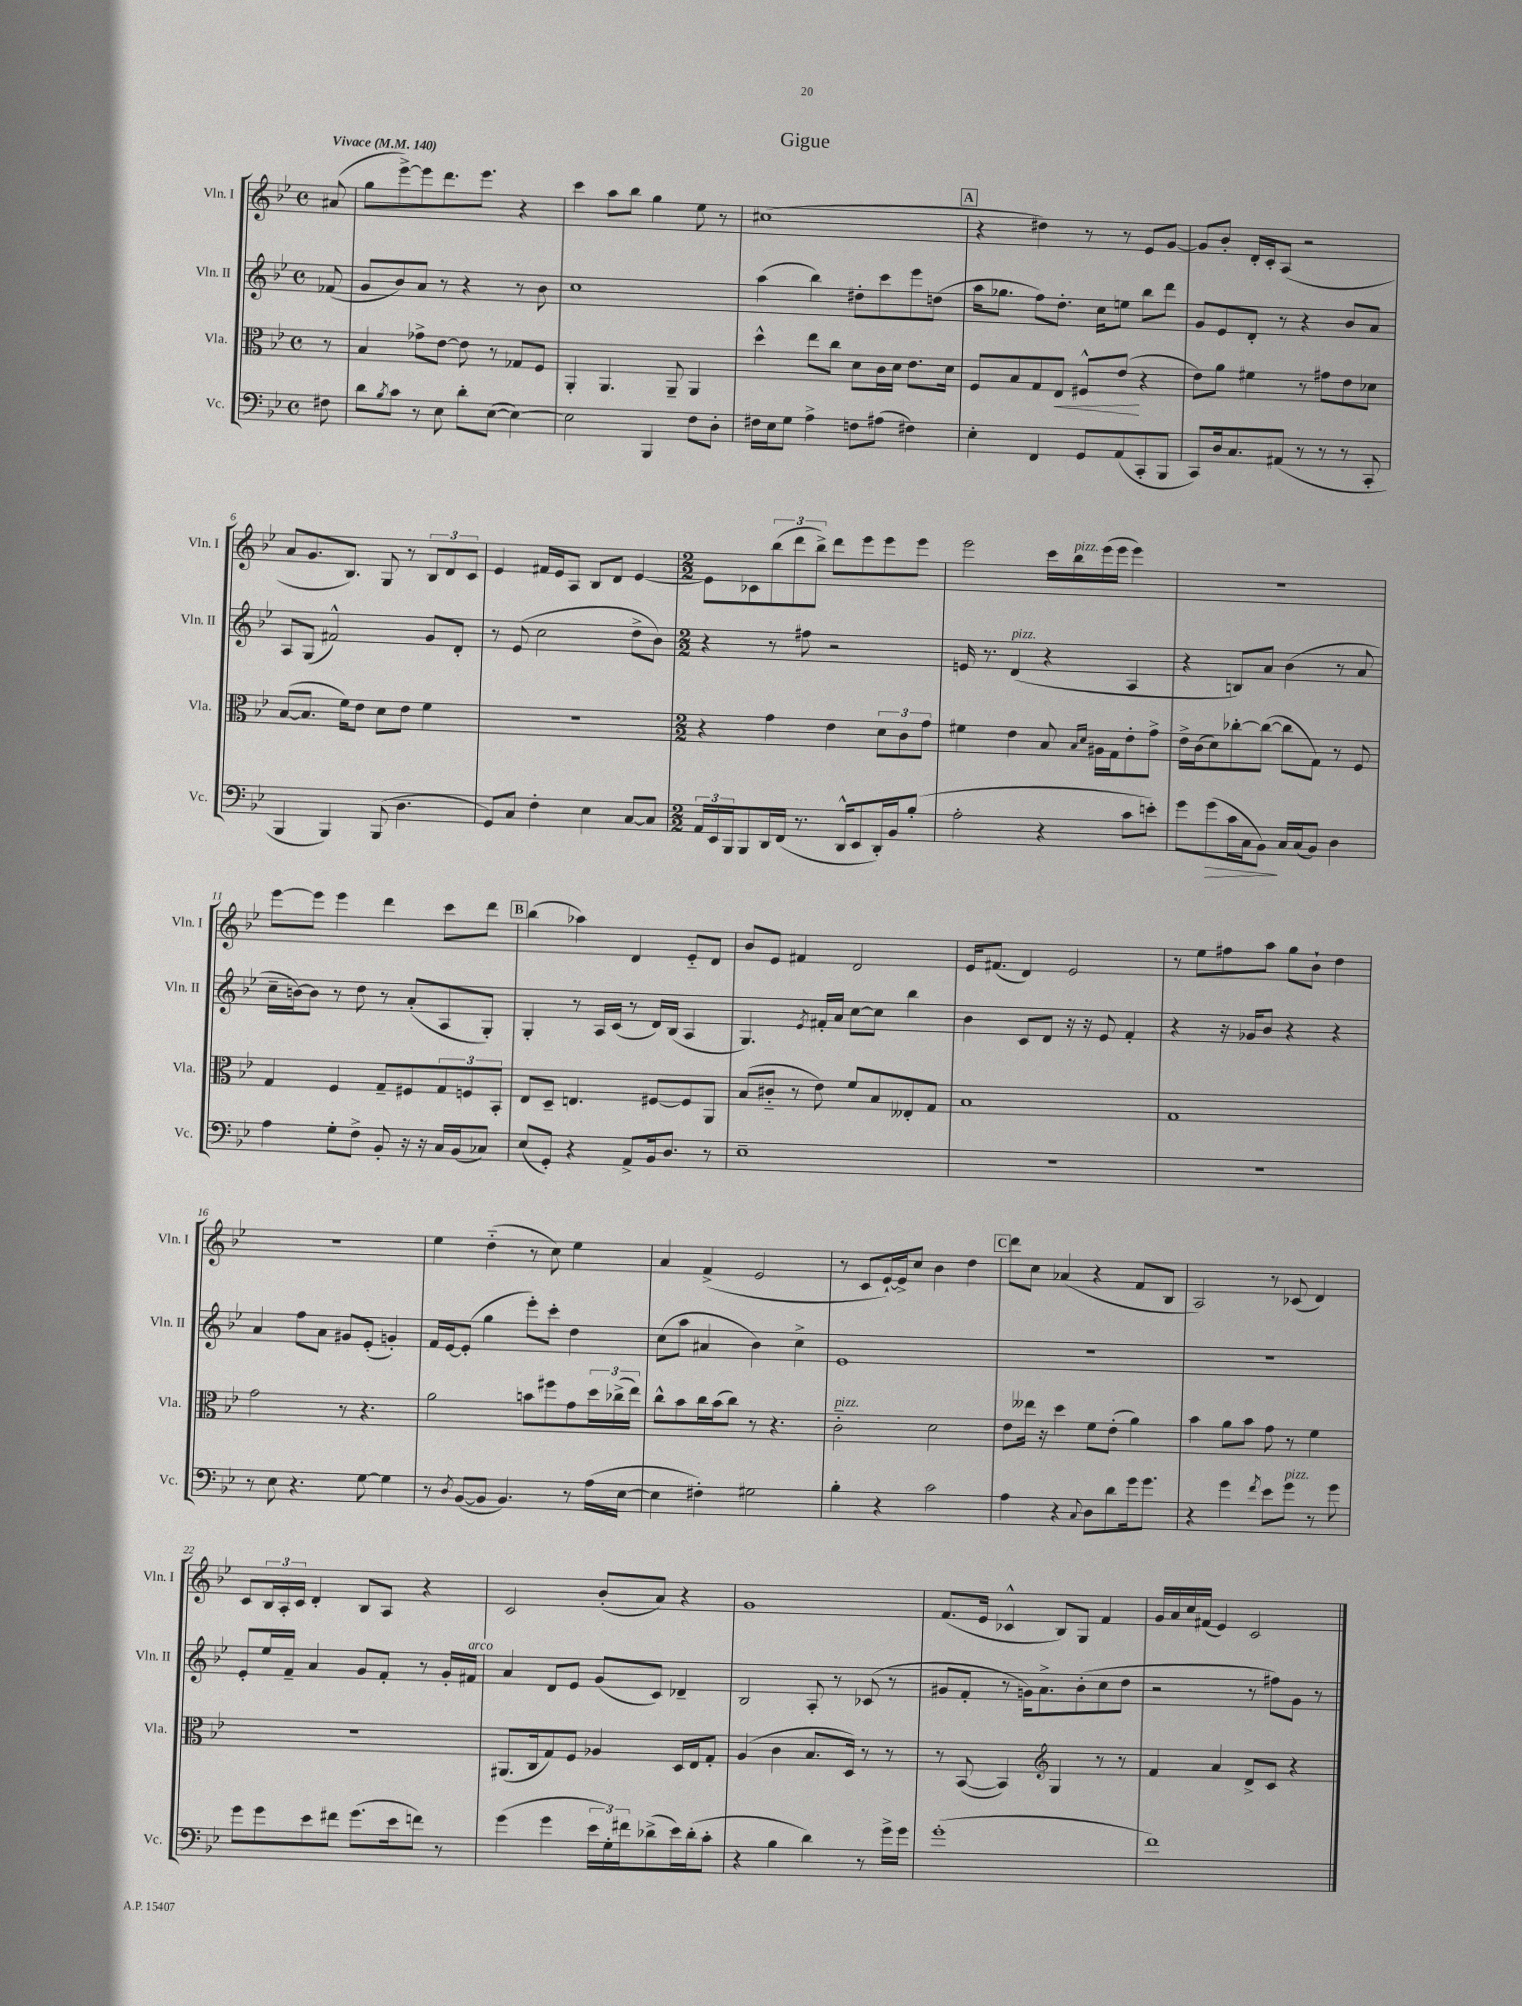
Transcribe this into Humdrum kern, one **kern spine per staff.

**kern	**dynam	**kern	**dynam	**kern	**kern
*part4	*part4	*part3	*part3	*part2	*part1
*staff4	*staff4	*staff3	*staff3	*staff2	*staff1
*I"Vc.	*	*I"Vla.	*	*I"Vln. II	*I"Vln. I
*I'Vc.	*	*I'Vla.	*	*I'Vln. II	*I'Vln. I
*clefF4	*	*clefC3	*	*clefG2	*clefG2
*k[b-e-]	*	*k[b-e-]	*	*k[b-e-]	*k[b-e-]
*M4/4	*	*M4/4	*	*M4/4	*M4/4
*met(c)	*	*met(c)	*	*met(c)	*met(c)
*MM140	*	*MM140	*	*MM140	*MM140
=	=	=	=	=	=
!	!	!	!	!	!LO:TX:a:B:t=Vivace
8F#X\	.	8r	.	(8f-X/	(8a#X/
=1	=1	=1	=1	=1	=1
8d\L	.	4B-/	.	8g/L	8gg\L
8qB-/	.	.	.	.	.
8c\J	.	.	.	8b-/)	[8eee-^\)
8r	.	8g-X^\L	.	8a/J	8eee-\]
8E-\	.	[8e-\J	.	8r	8.ddd\
8d'\L	.	8e-\]	.	4r	.
.	.	.	.	.	8.eee-\J
([8E-\J	.	8r	.	.	.
4E-\_)	.	8G-X/L	.	8r	4r
.	.	8F/J	.	8b-\	.
=2	=2	=2	=2	=2	=2
2E-\]	.	4AA'/	.	1cc	4ccc\
.	.	4.AA/	.	.	8aa\L
.	.	.	.	.	8bb-\J
4BBB-/	.	.	.	.	4gg\
.	.	8AA~/	.	.	.
8F\L	.	4AA/	.	.	8ee-\
8D'\J	.	.	.	.	8r
=3	=3	=3	=3	=3	=3
16F#X\LL	.	4dd^^\	.	(4aa\	(1cc#X
16E-\J	.	.	.	.	.
8G\J	.	.	.	.	.
4A^\	.	8ee-\L	.	4bb-\)	.
.	.	8cc\J	.	.	.
8Fn\L	.	8d\L	.	8dd#X'\L	.
(8A#X\J	.	16c\L	.	8ccc\	.
.	.	16d\JJ	.	.	.
4F#X\)	.	8.e-\L	.	8eee-\	.
.	.	.	.	(8ddn\J	.
.	.	16d\Jk	.	.	.
!!LO:REH:place=s1:t=A
=4	=4	=4	=4	=4	=4
4E-'\	.	8F/L	.	16aa\KL	4r
.	.	.	.	8.gg-X\J	.
.	.	8B-/	.	.	.
4FF/	.	8G/	.	8ff\L)	4dd#X\)
!	!	!	!LO:HP:b	!	!
.	.	8E-/J	<	8.dd'\J	.
8GG/L	.	8F#X^^/L	.	.	8r
.	.	.	.	16cc\KL	.
(8AA/	.	(8e-/J	.	8een\J	8r
8CC'/	.	4r	[	8bb-\L	8e-/L
8BBB-/J	.	.	.	8ddd\J	[8g/J
=5	=5	=5	=5	=5	=5
8CC/L)	.	8e-\L)	.	8g/L	8g/L]
16D/k	.	8a\J	.	8e-/	8b-'/J
8.C/	.	.	.	.	.
.	.	4f#X\	.	8d'/J	16d'/LL
.	.	.	.	.	16c'/J
(8AA#X/J	.	.	.	8r	(8A/J
8r	.	8r	.	4r	2r
8r	.	8g#X\L	.	.	.
8r	.	8e-\	.	8b-/L	.
8CC'/	.	8d-X\J	.	8a/J	.
!!LO:LB:g=z
=6	=6	=6	=6	=6	=6
4BBB-/	.	([8B-/L	.	8A/L	8a/L
.	.	8.B-/J]	.	(8G/J	8.g/
4BBB-/)	.	.	.	2f#X^^/)	.
.	.	16f\KL)	.	.	8.B-/J)
.	.	8e-\J	.	.	.
(8BBB-/	.	8d\L	.	.	8G/
4.D\	.	8e-\J	.	.	8r
.	.	4f\	.	8g/L	12B-/L
.	.	.	.	.	12d/
.	.	.	.	8d'/J	.
.	.	.	.	.	12c/J
=7	=7	=7	=7	=7	=7
8GG/L)	.	1r	.	8r	4e-/
8C/J	.	.	.	(8e-/	.
4F'\	.	.	.	2cc\	16f#X/LL
.	.	.	.	.	16e-/J
.	.	.	.	.	8A/J
4E-\	.	.	.	.	8B-/L
.	.	.	.	.	8d/J
[8C/L	.	.	.	8dd^\L	[4e-/
8C/J]	.	.	.	8b-\J)	.
=8	=8	=8	=8	=8	=8
*M2/2	*	*M2/2	*	*M2/2	*M2/2
24AA/LL	.	4r	.	4r	8e-\L]
24EE-/	.	.	.	.	.
24BBB-/J	.	.	.	.	.
8BBB-/	.	.	.	.	8c-X\
16DD/L	.	4g\	.	8r	(12bb-\
(16FF/JJ	.	.	.	.	.
.	.	.	.	.	12ddd\
8.r	.	.	.	8ff#X\	.
.	.	.	.	.	12bb-^\J)
.	.	4e-\	.	2r	8ddd\L
16DD^^/KL	.	.	.	.	.
8EE-/	.	.	.	.	8eee-\
16DD'/L)	.	12d\L	.	.	8eee-\
16BB-/J	.	.	.	.	.
.	.	12c\	.	.	.
(8B-'/J	.	.	.	.	8eee-\J
.	.	12g\J	.	.	.
=9	=9	=9	=9	=9	=9
2A'\	.	4f#X\	.	16en/	2eee-\
.	.	.	.	8.r	.
!	!	!	!	!LO:TX:a:i:t=pizz.	!
.	.	4e-\	.	(4d/	.
4r	.	8B-/	.	4r	16ccc\LL
!	!	!	!	!	!LO:TX:a:i:t=pizz.
.	.	.	.	.	16bb-\
.	.	16qqB-/LL	.	.	.
.	.	16qqd/JJ	.	.	.
.	.	16A#X\LL	.	.	(16eee-\
.	.	16G\J	.	.	16eee-\JJ
8c\L	.	8e-'\	.	4A/	4eee-\)
8en'\J)	.	8g^\J	.	.	.
=10	=10	=10	=10	=10	=10
8g\L	.	16e-^\LL	.	4r	1r
.	.	(16c\J	.	.	.
!	!LO:HP:b	!	!	!	!
(8g\	>	8d\)	.	.	.
16c\L	.	[8cc-X'\	.	8Bn/L)	.
16C\J	.	.	.	.	.
8BB-\J)	.	(8cc-\J_	.	8a/J	.
16C/LL	]	8cc-\L]	.	(4b-\	.
(16C/J	.	.	.	.	.
8BB-/J)	.	8G\J)	.	.	.
4D\	.	8r	.	8r	.
.	.	8F/	.	8a/	.
!!LO:LB:g=z
=11	=11	=11	=11	=11	=11
4A\	.	4G/	.	16cc~\LL	[8eee-\L
.	.	.	.	[16bn\J)	.
.	.	.	.	8b\J]	8eee-\J]
8G'\L	.	4F/	.	8r	4eee-\
8F^\J	.	.	.	8dd\	.
8BB-'/	.	8G~/L	.	8r	4ddd\
16r	.	8F#X/	.	(8a'/L	.
16r	.	.	.	.	.
16C/LL	.	12G/	.	8A/	8ccc\L
(16BB-/J	.	.	.	.	.
.	.	12Fn/	.	.	.
8C-X/J)	.	.	.	8G'/J)	8ddd\J
.	.	12BB-'/J	.	.	.
!!LO:REH:place=s1:t=B
=12	=12	=12	=12	=12	=12
(8E-/L	.	8E-/L	.	4G'/	(4bb-\
8GG'/J)	.	8D~/J	.	.	.
4r	.	4.En/	.	8r	4aa-X\)
.	.	.	.	16A/LL	.
.	.	.	.	(16c/JJ	.
8AA^/L	.	.	.	8r	4d/
16BB-/k	.	[8F#X/L	.	16d/LL)	.
8.D/J	.	.	.	(16B-/JJ	.
.	.	8F#/]	.	4A/	8e-/L
8r	.	8AA/J	.	.	8d/J
=13	=13	=13	=13	=13	=13
1E-~	.	(8B-/L	.	4.G/)	8b-/L
.	.	8c#X/J	.	.	8e-/J
.	.	8r	.	.	4f#X/
.	.	.	.	8qe-/	.
.	.	8e-\)	.	16f#X'/LL	.
.	.	.	.	16a/JJ	.
.	.	8f/L	.	[8cc\L	2d/
.	.	8B-/	.	8cc\J]	.
.	.	8E--X'/	.	4bb-\	.
.	.	8G/J	.	.	.
=14	=14	=14	=14	=14	=14
1r	.	1B-	.	4b-\	16e-/KL
.	.	.	.	.	(8.f#X/J
.	.	.	.	8c/L	4d/)
.	.	.	.	8d/J	.
.	.	.	.	16r	2e-/
.	.	.	.	16r	.
.	.	.	.	8e-/	.
.	.	.	.	4f'/	.
=15	=15	=15	=15	=15	=15
1r	.	1G	.	4r	8r
.	.	.	.	.	8ee-\L
.	.	.	.	16r	8ff#X\
.	.	.	.	16g-X/KL	.
.	.	.	.	8b-/J	8aa\J
.	.	.	.	4r	8gg\L
.	.	.	.	.	8b-`\J
.	.	.	.	4r	4dd\
!!LO:LB:g=z
=16	=16	=16	=16	=16	=16
8r	.	2g\	.	4a/	1r
8E-\	.	.	.	.	.
4.r	.	.	.	8ff\L	.
.	.	.	.	8a\J	.
.	.	8r	.	8g#X/L	.
[8G\	.	4.r	.	(8e-'/J	.
4G\]	.	.	.	4gn'/)	.
=17	=17	=17	=17	=17	=17
8r	.	2a\	.	16f/LL	4ee-\
.	.	.	.	[16e-/J	.
8qD/	.	.	.	.	.
([8BB-/L	.	.	.	(8e-'/J]	.
8BB-/J]	.	.	.	4gg\	(4dd\
4.BB-/)	.	.	.	.	.
.	.	8bn\L	.	8eee-'\L)	8r
.	.	8ff#X\	.	8ccc'\J	8cc\)
8r	.	8g\	.	4dd\	4ee-\
(16A\LL	.	24dd\L	.	.	.
.	.	(24cc-X^\	.	.	.
[16E-\JJ	.	.	.	.	.
.	.	24ee-\JJ)	.	.	.
=18	=18	=18	=18	=18	=18
4E-\]	.	8cc^^\L	.	(8cc\L	4a/
.	.	8b-\	.	8aa\J	.
4F#X'\)	.	16cc\L	.	4a#X/	(4f^/
.	.	(16b-\J	.	.	.
.	.	8cc\J)	.	.	.
2G#X\	.	8r	.	4b-\)	2e-/
.	.	4.r	.	.	.
.	.	.	.	4cc^\	.
=19	=19	=19	=19	=19	=19
!	!	!LO:TX:a:i:t=pizz.	!	!	!
4B-'\	.	2c\	.	1e-	8r
.	.	.	.	.	8c/L
4r	.	.	.	.	[16e-`/L)
.	.	.	.	.	16e-^/J]
.	.	.	.	.	8cc/J
2c\	.	2d\	.	.	4b-\
.	.	.	.	.	4dd\
!!LO:REH:place=s1:t=C
=20	=20	=20	=20	=20	=20
4A\	.	8e-\L	.	1r	8ddd\L
.	.	16ee--X\Jk	.	.	8cc\J
.	.	16r	.	.	.
4r	.	4dd\	.	.	(4a-X/
8qqC/	.	.	.	.	.
8D\L	.	8f\L	.	.	4r
8d\	.	(8e-'\J	.	.	.
16g\k	.	4a\)	.	.	8f/L
8.g\J	.	.	.	.	.
.	.	.	.	.	8B-/J
=21	=21	=21	=21	=21	=21
4r	.	4b-\	.	1r	2A/)
4g\	.	8a\L	.	.	.
.	.	8b-\J	.	.	.
8qf/	.	.	.	.	.
8e-\L	.	8g\	.	.	8r
!LO:TX:a:i:t=pizz.	!	!	!	!	!
8g\J	.	8r	.	.	(8c-X/
8r	.	4f\	.	.	4d/)
8g\	.	.	.	.	.
!!LO:LB:g=z
=22	=22	=22	=22	=22	=22
8g\L	.	1r	.	8e-'/L	8c/L
8g\	.	.	.	16ee-/L	24B-/L
.	.	.	.	.	24A'/
.	.	.	.	16f~/JJ	.
.	.	.	.	.	24c/JJ
8e-\	.	.	.	4a/	4d'/
8f#X\J	.	.	.	.	.
(8.g\L	.	.	.	8g/L	8B-/L
.	.	.	.	8f'/J	8A/J
16e-\k	.	.	.	.	.
8fn\J)	.	.	.	8r	4r
8r	.	.	.	16g'/LL	.
!	!	!	!	!LO:TX:a:i:t=arco	!
.	.	.	.	16f#X/JJ	.
=23	=23	=23	=23	=23	=23
(4g\	.	(8.AA#X/L	.	4a/	2c/
.	.	16C/k	.	.	.
4g\	.	8G/)	.	8d/L	.
.	.	8F/J	.	8e-/J	.
24e-\LL	.	4A-X/	.	(8g/L	(8b-'/L
24G'\)	.	.	.	.	.
24f#X\J	.	.	.	.	.
(8d-X^\	.	.	.	8c/J)	8a/J)
16e-\L)	.	16D/LL	.	4d-X~/	4r
(16d-'\J	.	16E-/J	.	.	.
8c'\J	.	8G'/J	.	.	.
=24	=24	=24	=24	=24	=24
4r	.	(4A/	.	2B-/	1g
4B-\	.	4c\	.	.	.
4d\)	.	8.B-/L	.	8A'/	.
.	.	.	.	8r	.
.	.	16D/Jk)	.	.	.
8r	.	8r	.	(8c-X/	.
16g^\LL	.	8r	.	8r	.
16g\JJ	.	.	.	.	.
=25	=25	=25	=25	=25	=25
(1g'	.	8r	.	8g#X/L	(8.f/L
.	.	([8BB-/	.	8f'/J	.
.	.	.	.	.	16e-/Jk
.	.	4BB-/])	.	8r	4c-X^^/
.	.	.	.	16gn\KL)	.
.	.	.	.	8.a^\	.
*	*	*clefG2	*	*	*
.	.	4G/	.	.	8B-/L)
.	.	.	.	(8b-'\	8G/J
.	.	8r	.	8cc\	4f/
.	.	8r	.	8dd\J	.
=26	=26	=26	=26	=26	=26
1f)	.	4f/	.	2r	16g/LL
.	.	.	.	.	16a/
.	.	.	.	.	16cc/
.	.	.	.	.	(16f#X/JJ
.	.	4a/	.	.	4e-/)
.	.	8d^/L	.	8r	2c/
.	.	8c/J	.	8ff#X\L)	.
.	.	4r	.	8g\J	.
.	.	.	.	8r	.
==	==	==	==	==	==
*-	*-	*-	*-	*-	*-
